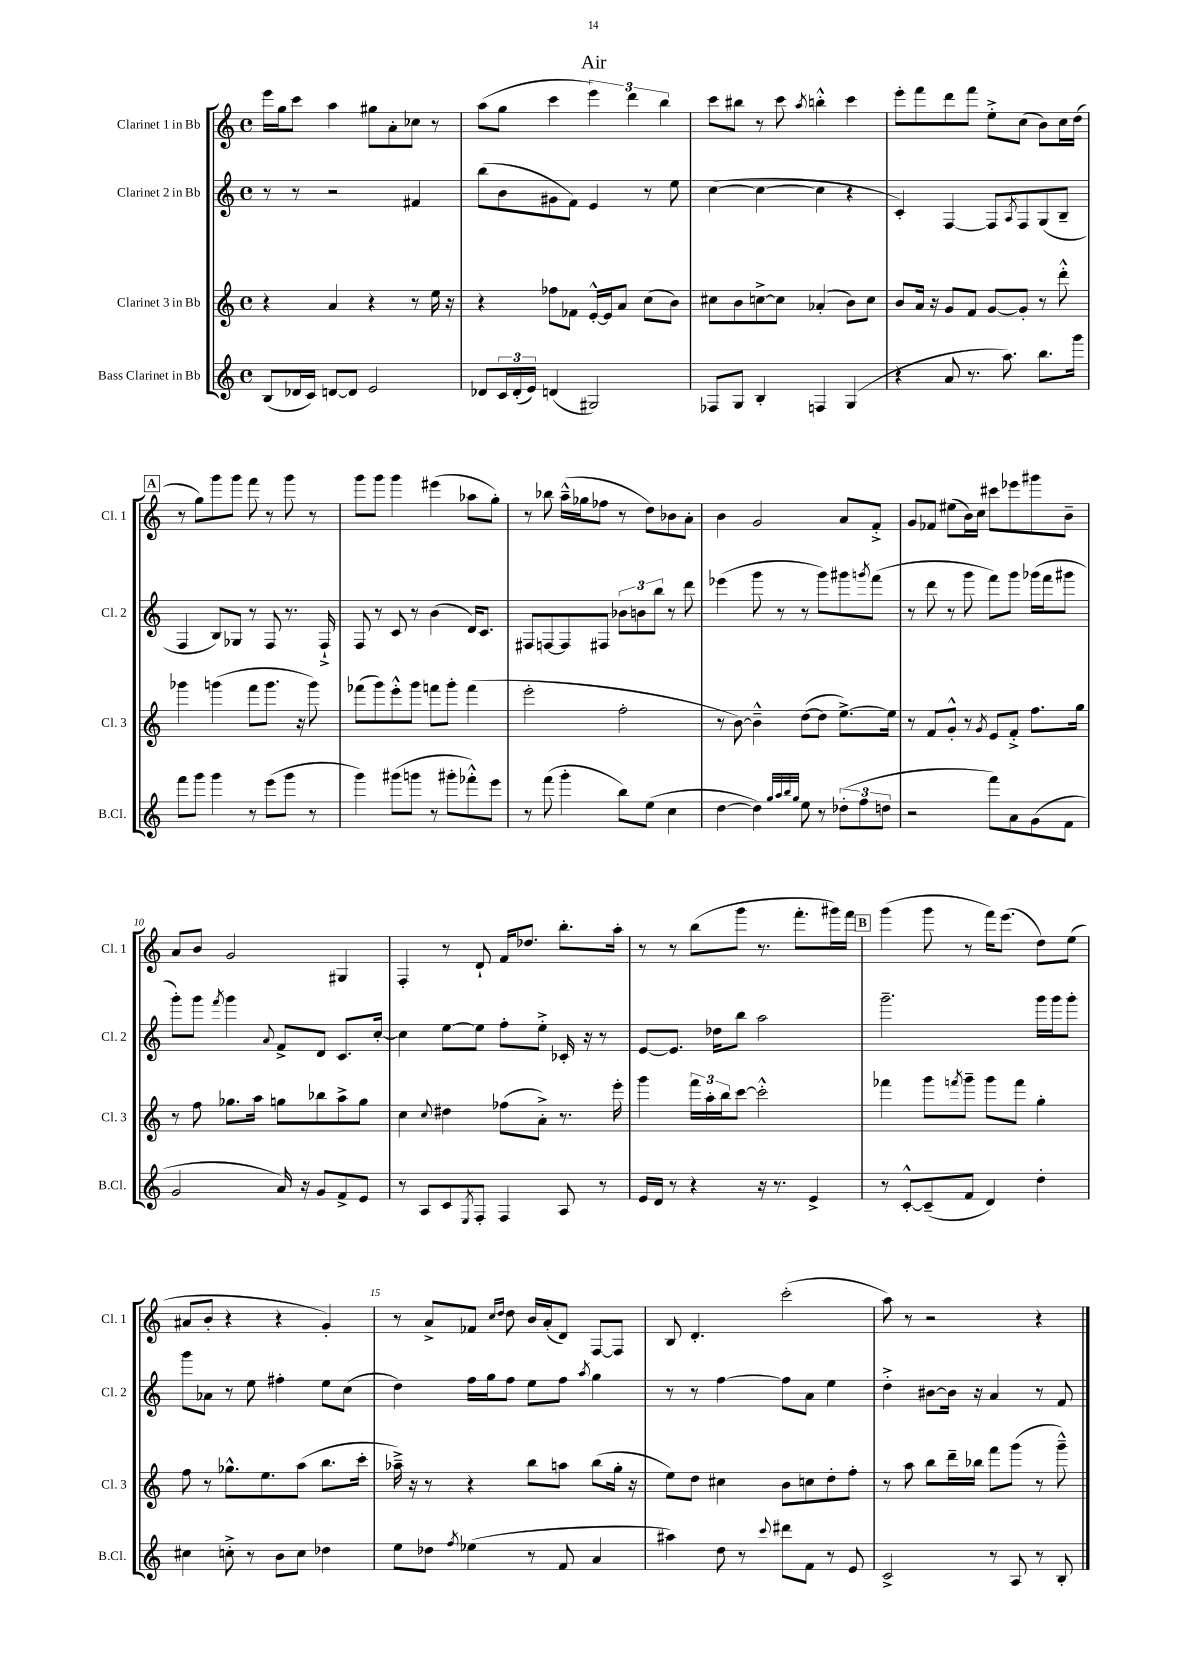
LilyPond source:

\header { title = "Air" }
<<
\new StaffGroup <<
\new Staff = "s0" \with { instrumentName = "Clarinet 1 in Bb" shortInstrumentName = "Cl. 1" } {
    \clef treble \key c \major \defaultTimeSignature \time 4/4
    e'''16 g''16 c'''8 a''4 gis''8 a'8-. ces''8 r8 |
    a''8( g''8 c'''4 \tuplet 3/2 { e'''4) d'''4 b''4 } |
    c'''8 bis''8 r8 c'''8 \acciaccatura { a''8 } b''4-.-^ c'''4 |
    e'''8-. f'''8 d'''8 f'''8 e''8-.-> c''8( b'8) c''16 d''16( |
    \mark \markup { \box "A" } r8 g''8) g'''8 g'''8 f'''8 r8 g'''8 r8 |
    g'''8 g'''8 g'''4 eis'''4( aes''8 g''8-.) |
    r8 bes''8 a''16---^( ges''16 fes''8 r8 d''8) bes'8 a'8-. |
    b'4 g'2 a'8 f'8-.-> |
    g'8 fes'8 eis''8( b'16) c''16 cis'''8 ees'''8 gis'''8 b'8-- |
    a'8 b'8 g'2 gis4 |
    f4-. r8 d'8-! f'16 des''8. b''8.-. a''16-. |
    r8 r8 b''8( g'''8 r8. f'''8.-. gis'''16) f'''16 |
    \mark \markup { \box "B" } g'''4( g'''8 r8 f'''16) e'''8.( d''8) e''8( |
    ais'8 b'8-. r4 r4 g'4-.) |
    r8 a'8-> fes'8 \grace { c''16 d''16 } d''8 b'16 a'16-.( d'8) f8~ f8 |
    b8 d'4.-. c'''2-.( |
    a''8) r8 r2 r4 \bar "|." |
}
\new Staff = "s1" \with { instrumentName = "Clarinet 2 in Bb" shortInstrumentName = "Cl. 2" } {
    \clef treble \key c \major \defaultTimeSignature \time 4/4
    r8 r8 r2 fis'4 |
    b''8( b'8 gis'8 f'8) e'4 r8 e''8 |
    c''4~( c''4~ c''4 r4 |
    c'4-.) f4~ f8 \acciaccatura { a8 } f8 g8( b8-- |
    \mark \markup { \box "A" } f4 b8) ges8 r8 f8 r8. f16-!-> |
    f8 r8 c'8 r8 b'4( d'16) c'8. |
    fis8 f8~ f8 fis8 \tuplet 3/2 { bes'8 b'8 b''8 } r8 d'''8 |
    ees'''4( g'''8 r8 r8 g'''8) gis'''8 \acciaccatura { g'''8 } f'''8( |
    r8 d'''8 r8 g'''8 f'''8) g'''8 ges'''16( f'''16 gis'''8 |
    g'''8-.) g'''8 \acciaccatura { f'''8 } g'''4 \appoggiatura { a'8 } f'8-> d'8 c'8. c''16~-. |
    c''4 e''8~ e''8 f''8-. e''8-.-> ces'16-. r16 r8 |
    e'8~ e'8. des''16 b''8 a''2 |
    \mark \markup { \box "B" } g'''2.-- g'''16 g'''16 g'''8-. |
    g'''8 aes'8 r8 e''8 fis''4-. e''8 c''8( |
    d''4) f''16 g''16 f''8 e''8 f''8 \acciaccatura { a''8 } g''4 |
    r8 r8 f''4~ f''8 a'8 e''4 |
    d''4-.-> bis'8~ bis'16 r16 a'4 r8 f'8 \bar "|." |
}
\new Staff = "s2" \with { instrumentName = "Clarinet 3 in Bb" shortInstrumentName = "Cl. 3" } {
    \clef treble \key c \major \defaultTimeSignature \time 4/4
    r4 a'4 r4 r8 e''16 r16 |
    r4 fes''8 fes'8 e'16~-.-^ e'16 a'8 c''8( b'8) |
    cis''8 b'8 c''8~-> c''8 aes'4-.( b'8) c''8 |
    b'8 a'16 r16 g'8 f'8 g'8~ g'8-. r8 d'''8-.-^ |
    \mark \markup { \box "A" } ges'''4 g'''4( f'''8 g'''8. r16 g'''8) |
    fes'''8( g'''8) e'''8-.-^ g'''8 f'''8 g'''8-. f'''4( |
    e'''2-. f''2-. |
    r8 b'8~) b'4---^ d''8~( d''8 e''8.~->) e''16 |
    r8 f'8 g'8-.-^ r8 \acciaccatura { g'8 } e'8 f'8-.-> f''8. g''16 |
    r8 f''8 ges''8. a''16 g''8 bes''8 a''8-> g''8 |
    c''4 \appoggiatura { c''8 } dis''4 fes''8( a'8-.->) r8. e'''16-. |
    g'''4 \tuplet 3/2 { f'''16 a''16-. b''16 } c'''8~ c'''2-.-^ |
    \mark \markup { \box "B" } fes'''4 g'''8 \acciaccatura { f'''8 } g'''8-- g'''8 f'''8 g''4-. |
    f''8 r8 ges''8.-^ e''8. a''8( b''8. c'''16-. |
    aes''16--->) r16 r8 r4 b''8 a''8 b''8( g''16-. r16 |
    e''8) d''8 cis''4 b'8 c''8 d''8-. f''8-. |
    r8 a''8 b''8 d'''16-- bes''16 f'''8 g'''8( r8 g'''8---^) \bar "|." |
}
\new Staff = "s3" \with { instrumentName = "Bass Clarinet in Bb" shortInstrumentName = "B.Cl." } {
    \clef treble \key c \major \defaultTimeSignature \time 4/4
    b8( des'16 c'16) d'8~ d'8 e'2 |
    des'8 \tuplet 3/2 { c'16 des'16-.( e'16) } d'4( gis2) |
    fes8 g8 b4-. f4 g4( |
    r4 a'8 r8. a''8.) b''8. g'''16 |
    \mark \markup { \box "A" } f'''8 g'''8 g'''4 r8 e'''8( g'''8 r8 |
    g'''4) gis'''8( g'''8 r8 gis'''8-. fes'''8-.-^) e'''8 |
    r8 f'''8( g'''4-. b''8) e''8( c''4 |
    d''4~ d''4) \grace { g''32 a''32 b''32 g''32 } e''8 r8 \tuplet 3/2 { des''8-.( f''8 d''8 } |
    r2 f'''8) a'8 g'8( f'8 |
    g'2 a'16) r16 g'8 f'8-> e'8 |
    r8 a8 c'8 \acciaccatura { e8 } f8-. f4 a8 r8 |
    e'16 d'16 r8 r4 r16 r8. e'4-> |
    \mark \markup { \box "B" } r8 c'8~-.-^ c'8--( f'8 d'4) d''4-. |
    cis''4 c''8-.-> r8 b'8 c''8 des''4 |
    e''8 des''8 \acciaccatura { f''8 } ees''4( r8 f'8 a'4 |
    ais''4) d''8 r8 \appoggiatura { c'''8 } dis'''8 f'8 r8 e'8 |
    c'2-> r8 a8 r8 b8-. \bar "|." |
}
>>
>>
\layout { \context { \Score \override BarNumber.break-visibility = ##(#f #t #t) barNumberVisibility = #(every-nth-bar-number-visible 5) } }
